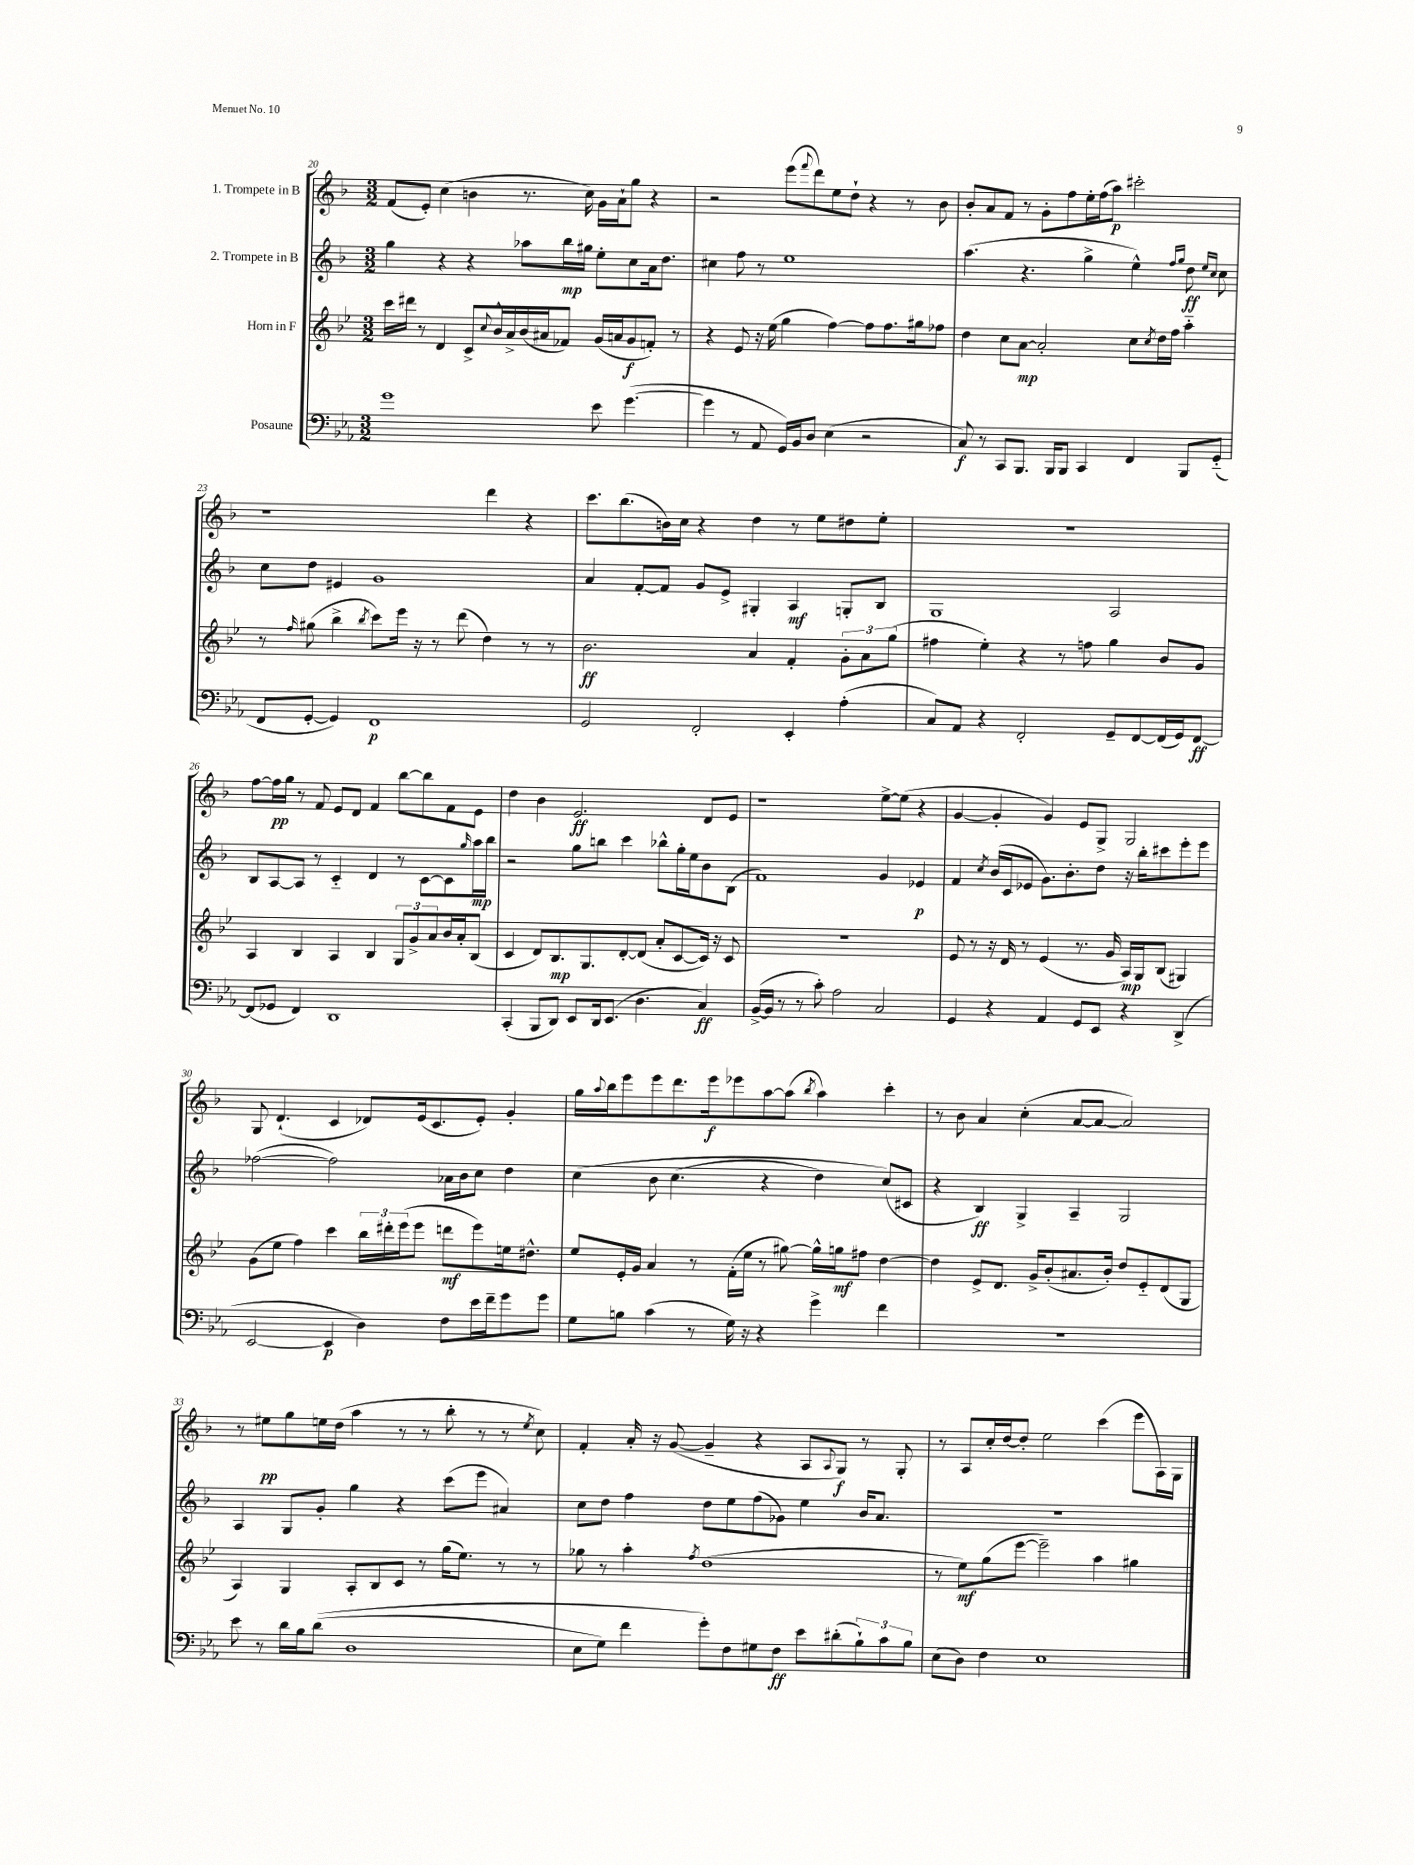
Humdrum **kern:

**kern	**dynam	**kern	**dynam	**kern	**dynam	**kern	**dynam
*part4	*part4	*part3	*part3	*part2	*part2	*part1	*part1
*staff4	*staff4	*staff3	*staff3	*staff2	*staff2	*staff1	*staff1
*I"Posaune	*	*I"Horn in F	*	*I"2. Trompete in B	*	*I"1. Trompete in B	*
*clefF4	*	*clefG2	*	*clefG2	*	*clefG2	*
*k[b-e-a-]	*	*k[b-e-]	*	*k[b-]	*	*k[b-]	*
*M3/2	*	*M3/2	*	*M3/2	*	*M3/2	*
=20	=20	=20	=20	=20	=20	=20	=20
1g	.	16ccc\LL	.	4gg\	.	(8f/L	.
.	.	16ddd#X\JJ	.	.	.	.	.
.	.	8r	.	.	.	8e'/J)	.
.	.	4d/	.	4r	.	(4cc\	.
.	.	8c^/L	.	4r	.	4bn\	.
.	.	8qqcc/	.	.	.	.	.
.	.	16b-^^/L	.	.	.	.	.
.	.	16a^/	.	.	.	.	.
.	.	(16b-/	.	8aa-X\L	.	8.r	.
.	.	16a#X/J	.	.	.	.	.
.	.	8f-X/J)	.	16bb-\L	mp	.	.
.	.	.	.	16gg#X\JJ	.	16cc\)	.
8e-\	.	(16g/LL	.	8ee'\L	.	16g\LL	.
.	.	16an/J	.	.	.	16a`\J	.
([4.g\	.	8g/	f	8cc\	.	8gg\J	.
.	.	8fn'/J)	.	16a\k	.	4r	.
.	.	.	.	8.dd\J	.	.	.
.	.	8r	.	.	.	.	.
=21	=21	=21	=21	=21	=21	=21	=21
4g\]	.	4r	.	4cc#X\	.	2r	.
8r	.	8e-/	.	8ff\	.	.	.
8AA-/	.	16r	.	8r	.	.	.
.	.	(16ee-\	.	.	.	.	.
16GG/LL)	.	4gg\	.	1ee	.	(8eee\L	.
16BB-/J	.	.	.	.	.	.	.
.	.	.	.	.	.	8qqfff/	.
8D/J	.	.	.	.	.	8ddd\)	.
(4E-\	.	[4ff\)	.	.	.	8ee\	.
.	.	.	.	.	.	8dd`\J	.
2r	.	8ff\L]	.	.	.	4r	.
.	.	8.ff\	.	.	.	.	.
.	.	.	.	.	.	8r	.
.	.	16gg#X\k	.	.	.	.	.
.	.	8ff-X\J	.	.	.	8b-\	.
=22	=22	=22	=22	=22	=22	=22	=22
8C/)	f	4dd\	.	(4.aa\	.	8b-'/L	.
8r	.	.	.	.	.	8a/	.
8CC/L	.	8cc\L	.	.	.	8f/J	.
8.BBB-/J	.	[8a\J	mp	4.r	.	8r	.
.	.	2a'/]	.	.	.	8g'\L	.
16BBB-/KL	.	.	.	.	.	.	.
8BBB-/J	.	.	.	.	.	8ff\	.
4CC/	.	.	.	4gg^\	.	16ee'\L	.
.	.	.	.	.	.	(16ff\J	.
.	.	.	.	.	.	8aa\J)	p
4FF/	.	8cc\L	.	4ee^^\)	.	2ccc#X'\	.
.	.	8qcc/	.	.	.	.	.
.	.	16dd\L	.	.	.	.	.
.	.	16ff\JJ	.	.	.	.	.
.	.	.	.	16qqff/LL	.	.	.
.	.	.	.	16qqgg/JJ	.	.	.
8BBB-/L	.	4aa\	.	8dd\	ff	.	.
.	.	.	.	16qqee/LL	.	.	.
.	.	.	.	16qqcc/JJ	.	.	.
(8GG/J	.	.	.	8cc\	.	.	.
!!LO:LB:g=z
=23	=23	=23	=23	=23	=23	=23	=23
8FF/L	.	8r	.	8cc\L	.	1r	.
.	.	16qqff/	.	.	.	.	.
[8GG'/J	.	(8gg#X\	.	8dd\J	.	.	.
4GG/])	.	4bb-^\	.	4e#X/	.	.	.
.	.	8qbb-/	.	.	.	.	.
1FF	p	8ccc\L)	.	1g	.	.	.
.	.	16eee-\Jk	.	.	.	.	.
.	.	16r	.	.	.	.	.
.	.	8r	.	.	.	.	.
.	.	(8ddd\	.	.	.	.	.
.	.	4dd\)	.	.	.	4ddd\	.
.	.	8r	.	.	.	4r	.
.	.	8r	.	.	.	.	.
=24	=24	=24	=24	=24	=24	=24	=24
2GG/	.	2.b-\	ff	4a/	.	8.ccc\L	.
.	.	.	.	.	.	(8.bb-\	.
.	.	.	.	[8f'/L	.	.	.
.	.	.	.	8f/J]	.	16bn\L)	.
.	.	.	.	.	.	16cc\JJ	.
2FF'/	.	.	.	8g/L	.	4r	.
.	.	.	.	8e^/J	.	.	.
.	.	4a/	.	4G#X'/	.	4dd\	.
4EE-'/	.	4f'/	.	4A/	mf	8r	.
.	.	.	.	.	.	8ee\L	.
(4A-'\	.	12g'\L	.	8Gn'/L	.	8dd#X\	.
.	.	12a\	.	.	.	.	.
.	.	.	.	8B-/J	.	8ee'\J	.
.	.	(12gg\J	.	.	.	.	.
=25	=25	=25	=25	=25	=25	=25	=25
8C/L)	.	4ff#X\	.	1G	.	1.r	.
8AA-/J	.	.	.	.	.	.	.
4r	.	4ee-'\)	.	.	.	.	.
2FF'/	.	4r	.	.	.	.	.
.	.	8r	.	.	.	.	.
.	.	8ffn\	.	.	.	.	.
8GG~/L	.	4gg\	.	2A/	.	.	.
[8FF/	.	.	.	.	.	.	.
(16FF/L]	.	8b-/L	.	.	.	.	.
16GG/J)	.	.	.	.	.	.	.
[8FF/J	ff	8g/J	.	.	.	.	.
!!LO:LB:g=z
=26	=26	=26	=26	=26	=26	=26	=26
(8FF/L]	.	4A/	.	8B-/L	.	[8ff\L	.
8GG-X/J	.	.	.	[8A/	.	16ff\L]	pp
.	.	.	.	.	.	16gg\JJ	.
4FF/)	.	4B-/	.	8A/J]	.	8r	.
.	.	.	.	8r	.	8f/	.
1DD	.	4A/	.	4c/	.	8e/L	.
.	.	.	.	.	.	8d/J	.
.	.	4B-/	.	4d/	.	4f/	.
.	.	12G/L	.	8r	.	[8bb-\L	.
.	.	12g^/	.	.	.	.	.
.	.	.	.	[8c\L	.	8bb-\]	.
.	.	12a/	.	.	.	.	.
.	.	16b-/L	.	8c\]	.	8f\	.
.	.	16a'/J	.	.	.	.	.
.	.	.	.	16qqgg/	.	.	.
.	.	(8B-/J	.	16aa\L	mp	8e\J	.
.	.	.	.	16bb-\JJ	.	.	.
=27	=27	=27	=27	=27	=27	=27	=27
(4CC'/	.	4c/	.	2r	.	4dd\	.
8BBB-/L	.	8d/L)	.	.	.	4b-\	.
8DD/J)	.	8.B-/	mp	.	.	.	.
8EE-/L	.	.	.	8gg\L	.	2.e/	ff
.	.	8.G/	.	.	.	.	.
16DD/k	.	.	.	8bbn\J	.	.	.
(8.EE-/J	.	.	.	.	.	.	.
.	.	[8d'/	.	4ccc\	.	.	.
4.D\	.	(8d/J]	.	.	.	.	.
.	.	8a'/L	.	8bb-X^^\L	.	.	.
.	.	[8c/	.	16gg'\L	.	.	.
.	.	.	.	16ee\J	.	.	.
4C/)	ff	16c/Jk])	.	8b-\	.	8d/L	.
.	.	16r	.	.	.	.	.
.	.	8c/	.	(8B-\J	.	8e/J	.
=28	=28	=28	=28	=28	=28	=28	=28
([16BB-^/LL	.	1.r	.	1f)	.	1r	.
16BB-/JJ]	.	.	.	.	.	.	.
8r	.	.	.	.	.	.	.
8r	.	.	.	.	.	.	.
8c'\)	.	.	.	.	.	.	.
2A-\	.	.	.	.	.	.	.
2C/	.	.	.	4g/	.	[8ee^\L	.
.	.	.	.	.	.	(8ee\J]	.
.	.	.	.	4e-X/	p	4r	.
=29	=29	=29	=29	=29	=29	=29	=29
4GG/	.	8e-/	.	4f/	.	[4g/	.
.	.	8r	.	.	.	.	.
.	.	.	.	8qcc/	.	.	.
4r	.	16r	.	(16b-/LL	.	4g'/]	.
.	.	16d/	.	16c/J	.	.	.
.	.	8r	.	8e-X/J	.	.	.
4AA-/	.	(4e-/	.	8.g\L)	.	4g/)	.
.	.	.	.	8.b-'\	.	.	.
8GG/L	.	8.r	.	.	.	8e/L	.
8EE-/J	.	.	.	8dd\J	.	8G^/J	.
.	.	16g/	.	.	.	.	.
4r	.	16A/LL)	mp	16r	.	2G/	.
.	.	16G/J	.	16bb-'\KL	.	.	.
.	.	(8B-/J	.	8ccc#X\	.	.	.
(4DD^/	.	4G#X/)	.	8eee'\	.	.	.
.	.	.	.	8eee\J	.	.	.
!!LO:LB:g=z
=30	=30	=30	=30	=30	=30	=30	=30
[2EE-/	.	(8g\L	.	([2ff-X\	.	8G/	.
.	.	8ee-\J	.	.	.	(4.d`/	.
.	.	4ff\)	.	.	.	.	.
4EE-/]	p	4ccc\	.	2ff-\])	.	4c/	.
4D\)	.	24bb-\LL	.	.	.	8d-X/L)	.
.	.	24ddd#X'\	.	.	.	.	.
.	.	(24eee-\J	.	.	.	.	.
.	.	8eee-\J	.	.	.	(16e/k	.
.	.	.	.	.	.	8.c/	.
8F\L	.	8dddn\L	mf	16a-X\LL	.	.	.
.	.	.	.	16b-\J	.	.	.
16e-\L	.	8eee-\)	.	8cc\J	.	8e'/J)	.
16f~\J	.	.	.	.	.	.	.
8g\	.	16een\k	.	4dd\	.	4g'/	.
.	.	8.dd#X^^\J	.	.	.	.	.
8g\J	.	.	.	.	.	.	.
=31	=31	=31	=31	=31	=31	=31	=31
8G\L	.	8ee-/L	.	(4cc\	.	16gg\LL	.
.	.	.	.	.	.	8qqaa/	.
.	.	.	.	.	.	16bb-\J	.
8Bn\J	.	16e-'/L	.	.	.	8eee\	.
.	.	16g/JJ	.	.	.	.	.
(4c\	.	4a/	.	8b-\	.	8eee\	.
.	.	.	.	(4.cc\	.	8.ddd\	.
8r	.	8r	.	.	.	.	.
.	.	.	.	.	.	16eee\k	f
16G\)	.	(16f'\LL	.	.	.	8eee-X\	.
16r	.	16ee-\JJ	.	.	.	.	.
4r	.	8r	.	4r	.	[8aa\	.
.	.	[8gg#X\)	.	.	.	(8aa\J]	.
.	.	.	.	.	.	8qbb-/	.
4g^\	.	16gg#^^\LL]	.	4dd\)	.	4aa\)	.
.	.	16ggn\J	mf	.	.	.	.
.	.	8ff#X\J	.	.	.	.	.
4f\	.	[4dd\	.	(8cc/L)	.	4ccc'\	.
.	.	.	.	8c#X/J	.	.	.
=32	=32	=32	=32	=32	=32	=32	=32
1.r	.	4dd\]	.	4r	.	8r	.
.	.	.	.	.	.	8b-\	.
.	.	8e-^/L	.	4B-/)	ff	4a/	.
.	.	8.d/J	.	.	.	.	.
.	.	.	.	4G^/	.	(4cc'\	.
.	.	16g^/KL	.	.	.	.	.
.	.	(8b-'/	.	.	.	.	.
.	.	8.a#X/	.	4A~/	.	[8a/L	.
.	.	.	.	.	.	8a/J_	.
.	.	16b-'/Jk)	.	.	.	.	.
.	.	8dd/L	.	2G/	.	2a/])	.
.	.	8e-/	.	.	.	.	.
.	.	(8d/	.	.	.	.	.
.	.	8G/J	.	.	.	.	.
!!LO:LB:g=z
=33	=33	=33	=33	=33	=33	=33	=33
8e-\	.	4A/)	.	4A/	.	8r	.
8r	.	.	.	.	.	8ee#X\L	pp
16d\LL	.	4G/	.	8G/L	.	8gg\	.
16B-\J	.	.	.	.	.	.	.
((8d\J	.	.	.	8g'/J	.	16een\L	.
.	.	.	.	.	.	(16dd\JJ	.
1D	.	8A'/L	.	4gg\	.	4aa\	.
.	.	8B-/	.	.	.	.	.
.	.	8c/J	.	4r	.	8r	.
.	.	8r	.	.	.	8r	.
.	.	(16gg\KL	.	(8ccc\L	.	8bb-'\	.
.	.	8.ee-\J)	.	.	.	.	.
.	.	.	.	8eee\J	.	8r	.
.	.	8r	.	4a#X/)	.	8r	.
.	.	.	.	.	.	8qee/	.
.	.	8r	.	.	.	8cc\)	.
=34	=34	=34	=34	=34	=34	=34	=34
8E-\L	.	8gg-X\	.	8cc\L	.	4f'/	.
8G\J)	.	8r	.	8dd\J	.	.	.
4f\	.	4aa'\	.	4ff\	.	16a'/	.
.	.	.	.	.	.	16r	.
.	.	.	.	.	.	([8g/	.
.	.	8qff/	.	.	.	.	.
8g'\L)	.	(1dd	.	8dd\L	.	4g~/]	.
8F\	.	.	.	8ee\	.	.	.
8G#X\	.	.	.	(8ff\	.	4r	.
8F\J	ff	.	.	8g-X\J)	.	.	.
8e-\L	.	.	.	4ee\	.	8A/L	.
.	.	.	.	.	.	8qqA/	.
(8d#X'\	.	.	.	.	.	8G/J)	f
12B-`\)	.	.	.	16b-/KL	.	8r	.
.	.	.	.	8.a/J	.	.	.
12c\	.	.	.	.	.	.	.
.	.	.	.	.	.	8G'/	.
12B-\J	.	.	.	.	.	.	.
=35	=35	=35	=35	=35	=35	=35	=35
(8E-\L	.	8r	.	1.r	.	8r	.
8D\J)	.	8ee-\L)	mf	.	.	8A/L	.
4F\	.	(8gg\	.	.	.	16cc'/L	.
.	.	.	.	.	.	[16dd/J	.
.	.	[8eee-\J	.	.	.	8dd'/J]	.
1E-	.	2eee-~\])	.	.	.	2ee\	.
.	.	4aa\	.	.	.	(4ccc\	.
.	.	4gg#X\	.	.	.	8eee\L	.
.	.	.	.	.	.	16A\L)	.
.	.	.	.	.	.	16G\JJ	.
==	==	==	==	==	==	==	==
*-	*-	*-	*-	*-	*-	*-	*-
